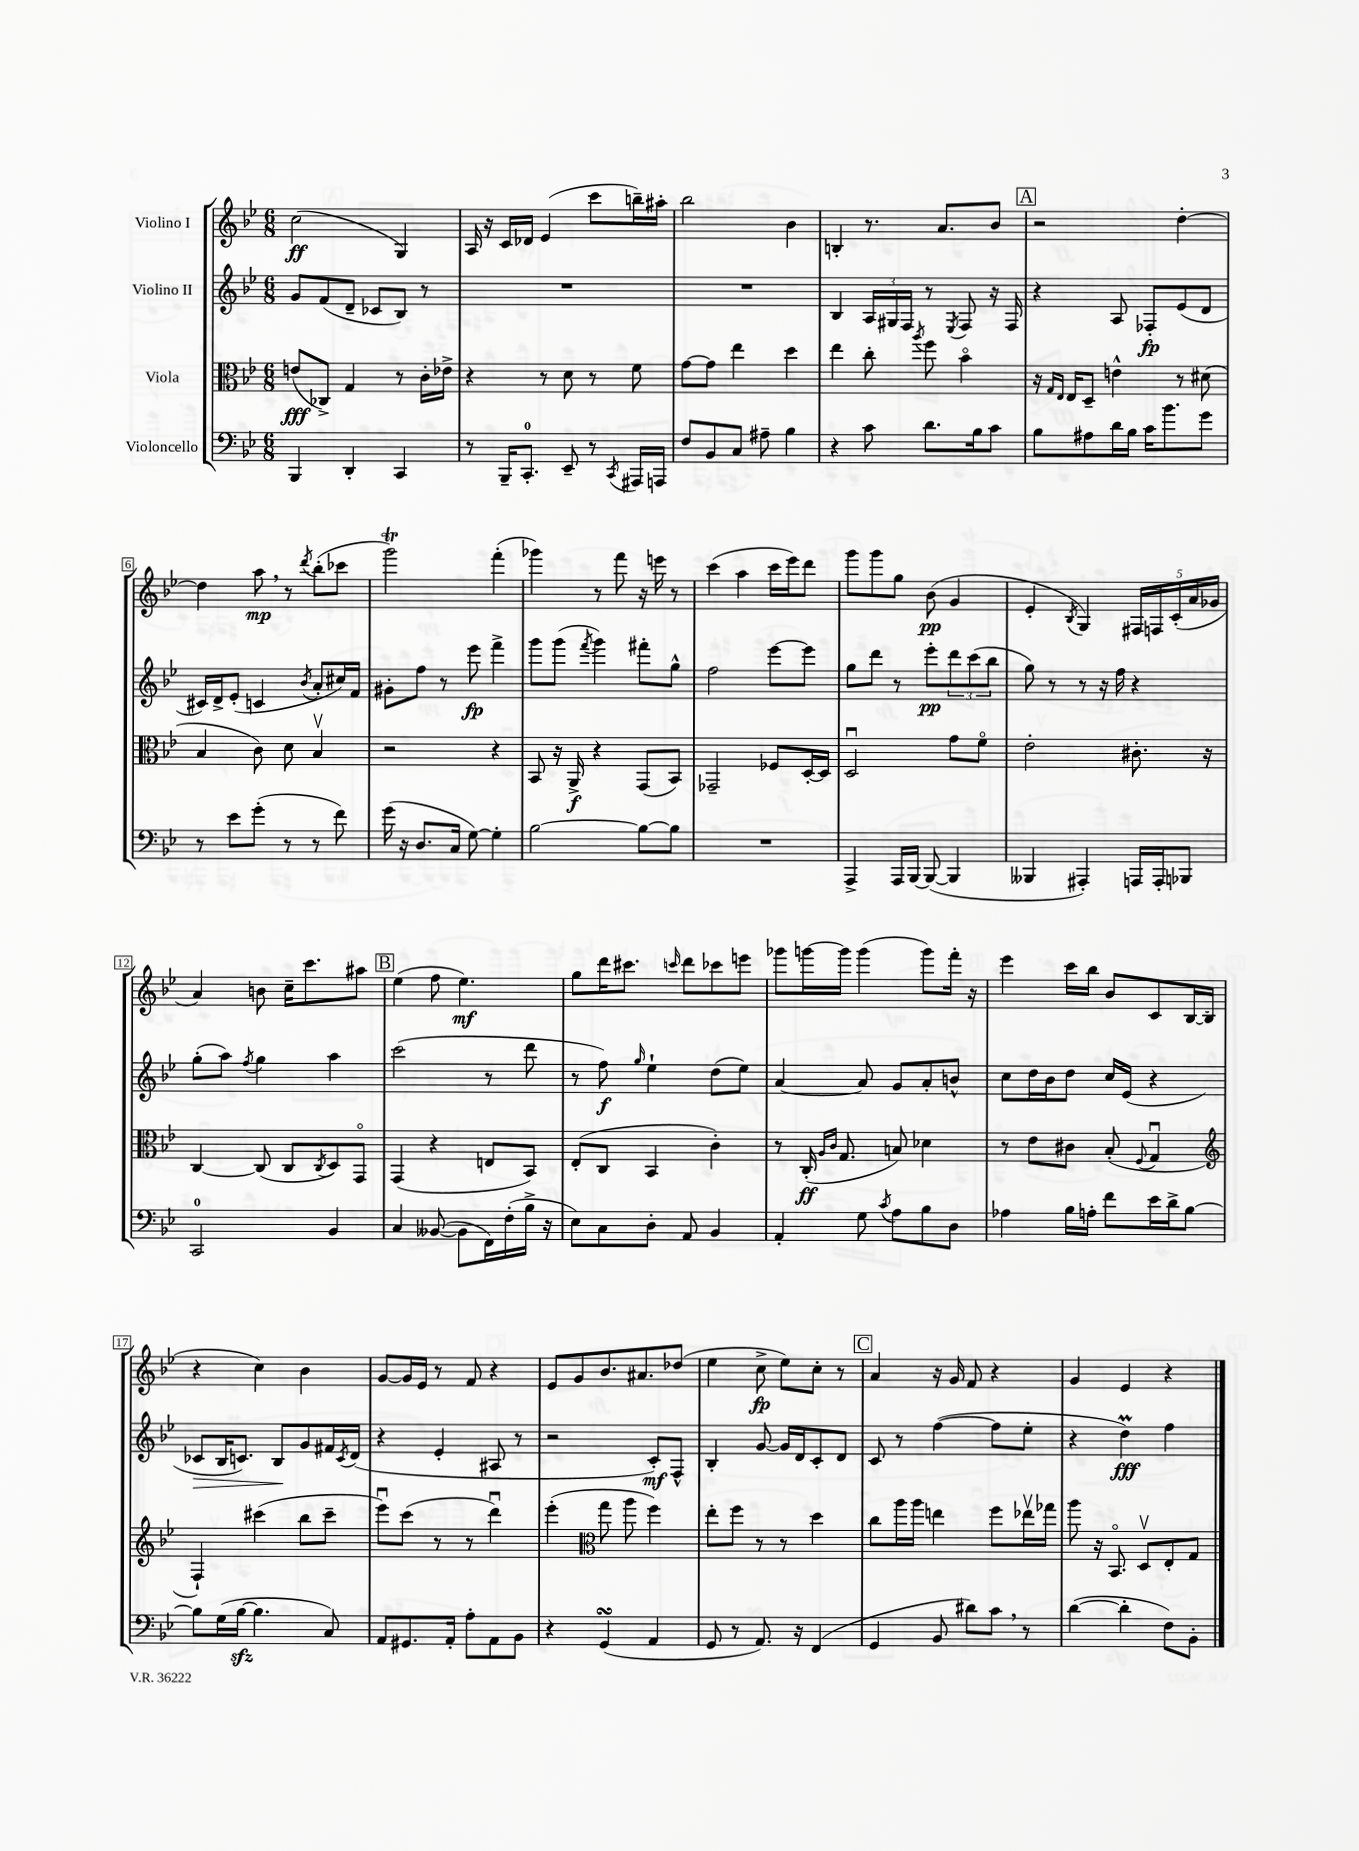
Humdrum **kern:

**kern	**kern	**kern	**kern
*staff4	*staff3	*staff2	*staff1
*clefF4	*clefC3	*clefG2	*clefG2
*k[b-e-]	*k[b-e-]	*k[b-e-]	*k[b-e-]
*M6/8	*M6/8	*M6/8	*M6/8
4BBB-	(8e	8g	(2cc
.	8C-^)	(8f	.
4DD'	4G	8d~	.
.	.	8c-	.
4CC	8r	8B-)	4G)
.	16c'	8r	.
.	16e-^	.	.
=	=	=	=
8r	4r	2.r	16A
.	.	.	16r
16BBB-~	.	.	16c
8.CC'	.	.	16d-
.	8r	.	(4e-
8EE-~	8d	.	.
8r	8r	.	8ccc
8qCC	.	.	.
16AAA#	8f	.	16bb~)
16AAA	.	.	16aa#'
=	=	=	=
8F	[8g	2.r	2bb-
8BB-	8g]	.	.
8C	4ee-	.	.
8A#~	.	.	.
4B-	4dd	.	4b-
=	=	=	=
4r	4ee-	4B-	4B'
8c	8cc'	24A	8.r
.	.	24G#	.
.	.	24F	.
.	8qaa	.	.
8.d	8ff	8r	.
.	.	.	8.a
.	.	8qE-	.
.	4b-o	8F	.
16B-	.	.	.
8c	.	16r	8b-
.	.	16F	.
=	=	=	=
8B-	16r	4r	2r
.	16qqG	.	.
.	16qqE-	.	.
.	16E-	.	.
8A#	8D~	.	.
16d	4e^^	8A	.
16B-	.	.	.
16c	.	8F-'	.
8.b-	.	.	.
.	8r	(8e-	[4dd'
8g	(8d#	8d	.
=	=	=	=
8r	4B-	16c#)	4dd]
.	.	16d^	.
8e-	.	(8e-'	.
(8g'	8c)	4c	8aa
8r	8d	.	8r
.	.	8qb-	8qddd
8r	4B-v	8a'	(8bb-'
8f)	.	16cc#)	8ccc-
.	.	16f	.
=	=	=	=
(16g	2r	8g#'	2ggg)
16r	.	.	.
8.D	.	8ff	.
.	.	8r	.
16C	.	.	.
[8G)	.	8eee-	.
4G']	4r	4fff^	(4fff'
=	=	=	=
[2B-	8BB-	8ggg	4ggg-)
.	16r	(8ggg	.
.	16AA^	.	.
.	.	8qfff	.
.	4r	4ggg)	8r
.	.	.	8fff
8B-_	(8GG	8fff#'	16r
.	.	.	16eee
8B-]	8BB-)	8gg^^	8r
=	=	=	=
2.r	2GG-~	2ff	(4ccc
.	.	.	4aa
.	8F-	[8eee-	16ccc
.	.	.	16eee-)
.	[16D'	8eee-]	8ddd
.	16D]	.	.
=	=	=	=
4AAA^	2Du	8gg	8ggg
.	.	8ddd	8ggg
16AAA	.	8r	8gg
[16BBB-	.	.	.
(8BBB-_	.	8eee-'	(8b-
4BBB-]	8g	12ddd	4g
.	.	(12ccc	.
.	8fo	.	.
.	.	12bb-	.
=	=	=	=
4BBB--	2e-'	8gg)	4e-'
.	.	8r	.
.	.	.	8qB-
4AAA#')	.	8r	4G)
.	.	16r	.
.	.	16ff	.
16AAA	8.c#'	4r	20F#
.	.	.	20F
16AAA'	.	.	.
.	.	.	(20c'
8BBB-	.	.	.
.	.	.	20a
.	16r	.	.
.	.	.	20g-
=	=	=	=
2CC	[4C	(8gg'	4a)
.	.	8aa)	.
.	.	8qff	.
.	(8C]	4gg	8b
.	8C	.	16cc~
.	.	.	8.ccc
.	8qC	.	.
4BB-	8D)	4aa	.
.	8GGo	.	8aa#
=	=	=	=
4C	(4GG	(2ccc	(4ee-
([8BB--	4r	.	8ff
8BB--]	.	.	4.ee-)
16FF)	8E	8r	.
(16F'	.	.	.
16B-^	8BB-)	8ddd	.
16r	.	.	.
=	=	=	=
8E-)	(8E-'	8r	8gg
8C	8C	8ff)	16ddd
.	.	.	8.ccc#
.	.	16qqgg	.
8D'	4BB-	4ee-`	.
.	.	.	16qqccc
8AA	.	.	8ddd
4BB-	4c')	(8dd	8ccc-
.	.	8ee-)	8eee
=	=	=	=
4AA'	8r	[4a	8ggg-
.	(16C'	.	[16ggg
.	16qqA	.	.
.	16qqc	.	.
.	8.G	.	16ggg]
8G	.	8a]	(4ggg
8qc	.	.	.
8A	8B)	8g	.
8B-	4d-	8a'	8ggg)
8D	.	8b^^	16fff'
.	.	.	16r
=	=	=	=
4A-	8r	8cc	4eee-
.	8e-	16dd	.
.	.	16b-	.
16B-	8c#	8dd	16ccc
16A'	.	.	16bb-
8f	(8B-'	16cc	8b-
.	.	(16e-	.
.	8qqF	.	.
16e-	4Gu	4r	8c
16d^	.	.	.
[8B-	.	.	[16B-
.	.	.	(16B-]
=	=	=	=
*	*clefG2	*	*
8B-]	4F`)	8c-	4r
(16G	.	16B-	.
[16B-	.	8.c)	.
4.B-]	(4ccc#	.	4cc)
.	.	8B-	.
.	8bb-	8g	4b-
8C)	8ccc#~	16f#	.
.	.	8qc	.
.	.	(16d	.
=	=	=	=
8AA	8eee-u)	4r	[8g
8.GG#	(8ccc	.	16g]
.	.	.	16e-
.	8r	4e-'	8r
16AA'	.	.	.
8A'	8r	.	8f
8AA	4dddu)	8A#	4r
8BB-	.	8r	.
=	=	=	=
4r	(4eee-'	2r	8e-
.	.	.	8g
*	*clefC3	*	*
(4GG	8gg	.	8.b-
.	8aa	.	.
.	.	.	8.a#
4AA	4ff)	8c')	.
.	.	8F^^	(8dd-
=	=	=	=
8GG	8ee-'	4B-'	4ee-
8r	8ff	.	.
8.AA)	8r	[8g	8cc^
.	8r	16g]	8ee-)
16r	.	16d	.
(4FF	4dd	8c'	8cc'
.	.	8d	8r
=	=	=	=
4GG	8cc	8c	4a
.	16aa	8r	.
.	16aa	.	.
8BB-	4ee	([4ff	16r
.	.	.	16g
8d#)	.	.	8f
8c	8ff	8ff]	4r
8r	16ee-v	8ee-'	.
.	16gg-	.	.
=	=	=	=
([4d	8aa	4r	4g
.	16r	.	.
.	8.BB-o	.	.
4d']	.	4dd)	4e-
.	8Dv	.	.
8F)	8E-'	4ff	4r
8BB-'	8G	.	.
==	==	==	==
*-	*-	*-	*-
